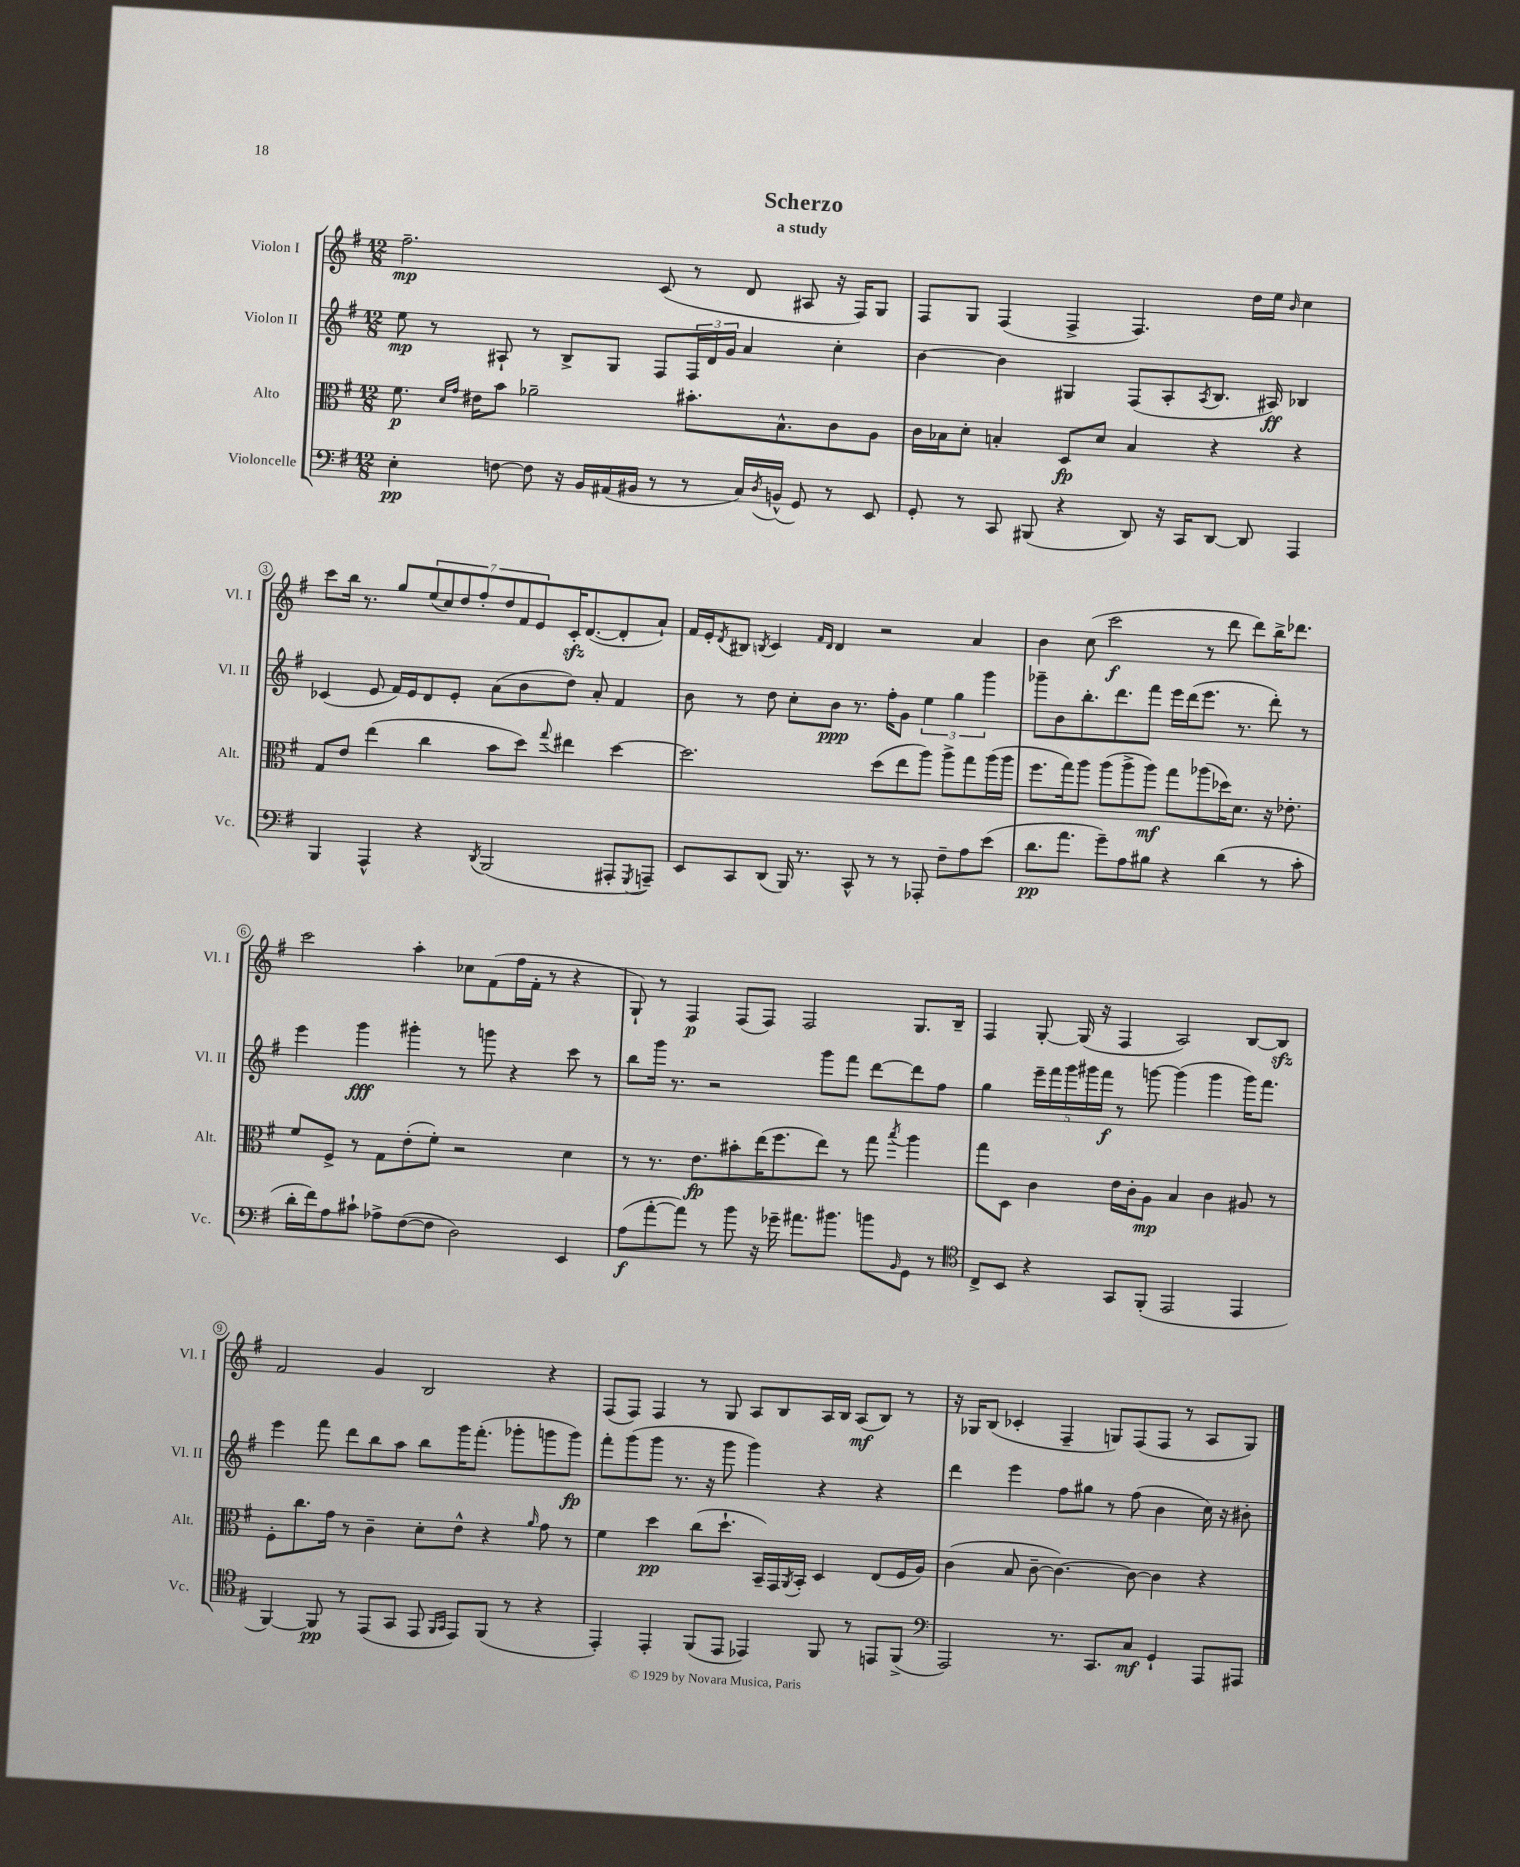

**kern	**kern	**kern	**kern
*staff4	*staff3	*staff2	*staff1
*clefF4	*clefC3	*clefG2	*clefG2
*k[f#]	*k[f#]	*k[f#]	*k[f#]
*M12/8	*M12/8	*M12/8	*M12/8
4E'\	8.f#\	8ee\	2.ff#~\
.	.	8r	.
.	16qqd/LL	.	.
.	16qqg/JJ	.	.
.	16e#\LK	.	.
[8F\	8b\J	8A#`/	.
8F\]	2a-~\	8r	.
16r	.	8B^/L	.
16BB/LL	.	.	.
(16AA#/	.	8G/J	.
16BB#/JJ	.	.	.
8r	.	8F#/L	(8c/
8r	8.b#'\L	24F#/L	8r
.	.	24d/	.
.	.	24g/JJ	.
16C/LL)	.	4a/	8d/
8qD/	.	.	.
(16BB^^/JJ	8.B^^\	.	.
8GG/)	.	.	8A#/
8r	8c\	4cc'\	16r
.	.	.	16F#/LK)
8EE/	8A\J	.	8G/J
=	=	=	=
8GG'/	16c\LL	[4b\	8F#/L
.	16B-\J	.	.
8r	8d'\J	.	8G/J
8CC/	4B'/	4b\]	(4F#/
(8BBB#/	.	.	.
4r	8D/L	4G#/	4F#^/
.	8d/J	.	.
8DD/)	4B/	(8F#/L	4.F#/)
16r	.	8A'/	.
16CC/LK	.	.	.
.	.	8qA/	.
[8DD/J	4r	8.B/J	.
8DD/]	.	.	16dd\LL
.	.	16A#/)	16ee\JJ
.	.	.	16qqb/
4AAA/	4r	4B-/	4cc\
=	=	=	=
4BBB/	8G/L	(4c-/	8ccc\L
.	8e/J	.	16bb\Jk
.	.	.	8.r
4AAA^^/	(4ee\	8e/	.
.	.	16f#/LL)	8gg/L
.	.	16e/J	.
4r	4cc\	8d/	(14ee/
.	.	.	14cc/)
.	.	8e'/J	.
.	.	.	14dd/
.	.	.	14ff#'/
8qDD/	.	.	.
(2BBB/	8b\L	(8a\L	.
.	.	.	14dd/
.	.	.	14f#/
.	8dd\J)	8b\	.
.	.	.	14e/
.	8qqgg/	.	.
.	4ee#\	8dd\J)	16c'/K
.	.	.	([8.d/
.	.	8a'/	.
8AAA#'/L	[4dd\	4f#/	8d'/]
8qGGG/	.	.	.
8AAA~/J)	.	.	8a`/J)
=	=	=	=
8EE/L	2.dd\]	8b\	16f#/LL
.	.	.	16e'/J
.	.	.	8qd/
8CC/	.	8r	8B#/J
.	.	.	8qB/
(8DD/J	.	8dd\	4c/
16BBB/)	.	8cc'\L	.
8.r	.	.	.
.	.	.	16qqf#/LL
.	.	.	16qqd/JJ
.	.	8b\J	4d/
8CC^^/	.	8.r	.
8r	(8dd\L	.	2r
.	.	16ff#'\LK	.
8r	8ee\	8g\J	.
8AAA-'/	8aa\J)	6ee\	.
8F#~\L	8aa^\L	.	.
.	.	6gg\	.
8A\	8gg\	.	4a/
.	.	6ggg\	.
(8e\J	(16aa\L	.	.
.	16aa\JJ	.	.
=	=	=	=
8.d\L	8.ff#\L	8ggg-~\L	4b\
.	.	8b\	.
8.a\J	16gg\k)	.	.
.	8aa\J	8.bb'\	(8cc\
8g~\L)	(8aa\L	.	2ccc\
.	.	8.ddd\	.
8A\	8aa^\	.	.
8B#\J	8aa\J)	8fff#\J	.
4r	8gg\L	16eee\LL	.
.	.	(16ddd\J	.
.	(8aa-\	8.eee\J	8r
(4d\	16dd-\K)	.	8ddd\
.	8.d\J	8.r	.
.	.	.	8ddd\L)
8r	16r	8ddd'\)	16bb^\K
.	8.e-'\	.	8.ddd-\J
8c'\	.	8r	.
=	=	=	=
16d'\LL	8f#/L	4eee\	2ccc\
16f#\J)	.	.	.
8A\	8F#^/J	.	.
8c#`\J	8r	4ggg\	.
8A-^\L	8G\L	.	.
([8F#\	(8e'\	4ggg#'\	4aa'\
8F#\]J	8f#'\J)	.	.
2D\)	2r	8r	8cc-\L
.	.	8ggg\	(8f#\
.	.	4r	16ff#\L
.	.	.	16f#'\JJ
.	.	.	8r
4EE/	4d\	8ccc\	4r
.	.	8r	.
=	=	=	=
(8A\L	8r	8bb\L	8G`/)
[8a'\	8.r	16ggg\Jk	8r
.	.	8.r	.
8a\]J)	.	.	4F#/
.	8.e\L	.	.
8r	.	2r	.
8b\	8b#'\	.	(8F#/L
16r	(16ee\K	.	8F#/J)
16g-~\	8.ff#\	.	.
8.a#\L	.	.	2F#/
.	8ee\J)	8ggg\L	.
8.b#\J	.	.	.
.	8r	8fff#\J	.
8b\L	8gg\	[8ddd\L	.
16qqBB/	8qbb/	.	.
8GG\J	4aa\	8ddd\]	8.G/L
8r	.	8ff#\J	.
.	.	.	16B~/Jk
=	=	=	=
*clefC4	*	*	*
8C^/L	8gg\L	4gg\	4F#/
8BB/J	8D\J	.	.
4r	4c\	20eee~\LL	[8G'/
.	.	20fff#\	.
.	.	20ggg\	.
.	.	.	(16G/]
.	.	20ggg#\	.
.	.	.	16r
.	.	20fff#\JJ	.
8GG/L	16e\LL	8r	4F#/
.	16c'\J	.	.
(8FF#'/J	8A\J	[8ggg\	.
2EE/	4B/	(4ggg\]	2A/)
.	4c\	4ggg\	.
4EE/	8A#/	16ggg\LK)	[8B/L
.	.	8.fff#\J	.
.	8r	.	8B/]J
=	=	=	=
[4FF#/)	8F#'\L	4eee\	2f#/
.	8.cc\	.	.
8FF#/]	.	8fff#\	.
.	16g\Jk	.	.
8r	8r	8ddd\L	.
(8EE/L	4c~\	8bb\	4g/
8GG/J	.	8aa\J	.
8EE/	8d'\L	8bb\L	2B/
16qqFF#/LL	.	.	.
16qqGG/JJ	.	.	.
8EE/L)	8e^^\J	16ggg\K	.
.	.	(8.fff#'\J	.
(8FF#/J	4r	.	.
8r	.	8ggg-'\L	.
.	16qqa/	.	.
4r	8g\	8ggg\	4r
.	8r	8ggg\J)	.
=	=	=	=
4EE'/)	4f#\	8fff#'\L	(8F#/L
.	.	(8ggg\	8F#/J)
4EE'/	4dd\	8ggg\J	4F#/
.	.	8.r	.
(8FF#/L	(8cc\L	.	8r
.	.	16r	.
8EE/J	8.dd`\J	8ggg\	8G/
4EE-/)	.	4ggg\)	8A/L
.	16BB~/LL)	.	.
.	16GG/	.	8B/
.	8qAA/	.	.
.	16BB'/JJ	.	.
8FF#/	4D/	4r	16A/L
.	.	.	16B/JJ
8r	.	.	(8A/L
8EE/L	(8E/L	4r	8B/J)
(8FF#^/J	16F#/L	.	8r
.	16A/JJ)	.	.
=	=	=	=
*clefF4	*	*	*
2AAA/)	(4c\	4ddd\	16r
.	.	.	16G-/LK
.	.	.	(8B/J
.	8B/	4eee\	4c-'/
.	[8c~\	.	.
8.r	4.c\_)	8ff#\L	4F#~/
.	.	8gg#\J	.
8.CC/L	.	.	.
.	.	8r	8G/L)
8C/J	8c\_	(8ff#\	(8F#/
4GG`/	4c\]	4b\	8F#/J
.	.	.	8r
8AAA/L	4r	16cc\)	8A/L
.	.	16r	.
8AAA#/J	.	8b#'\	8G/J)
==	==	==	==
*-	*-	*-	*-
